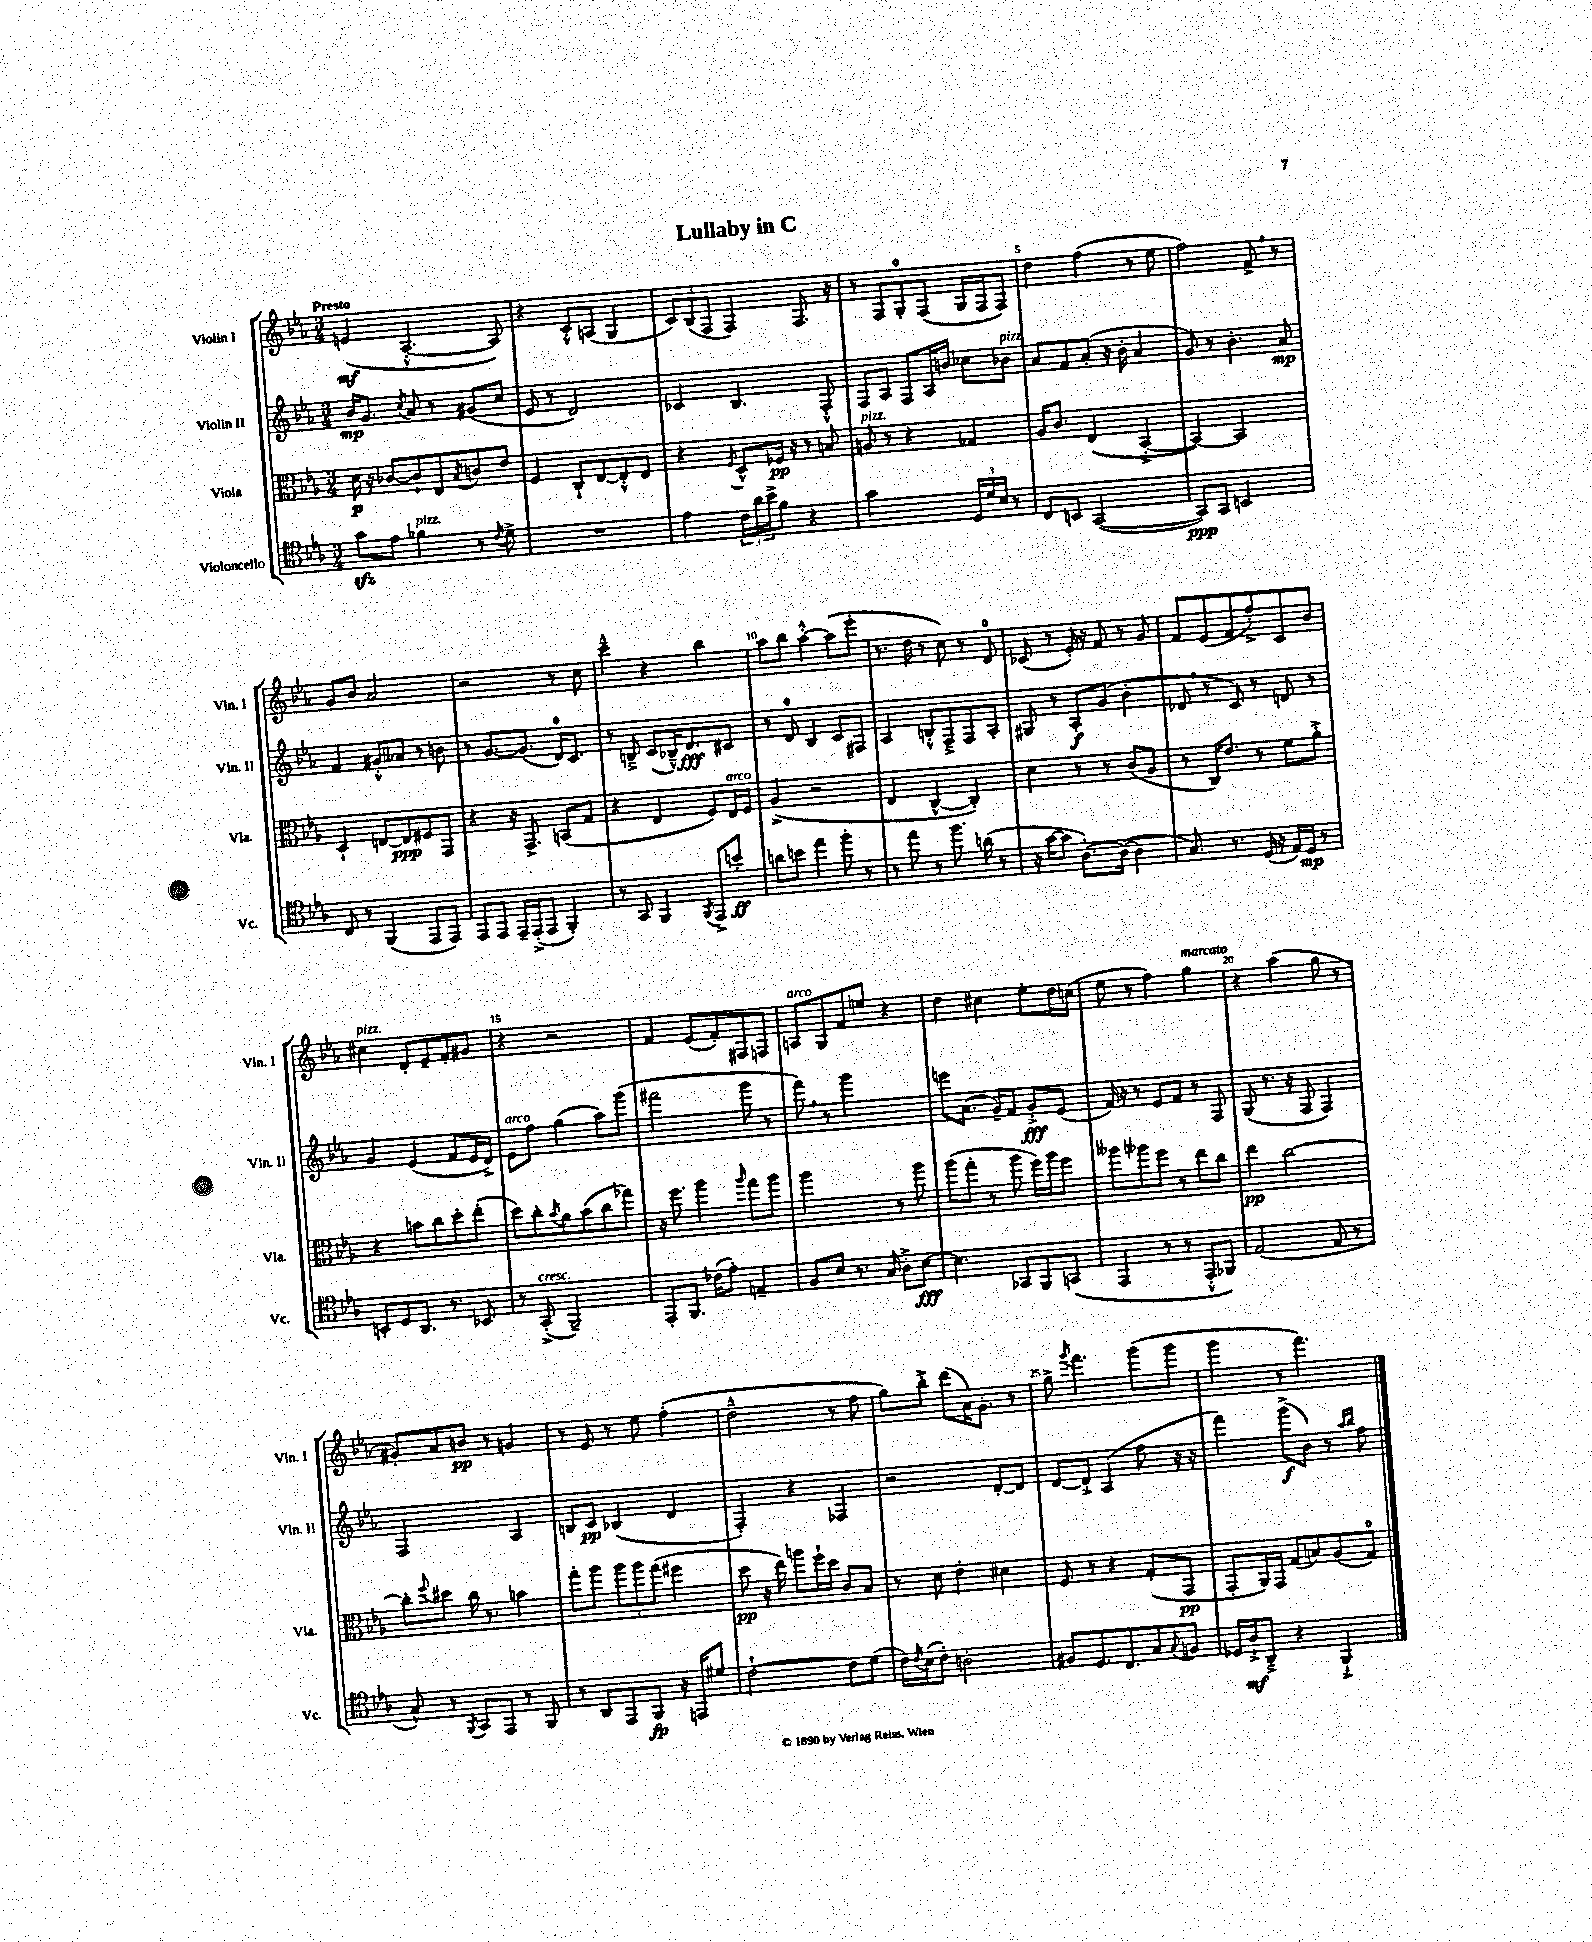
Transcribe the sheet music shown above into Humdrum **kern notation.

**kern	**dynam	**kern	**dynam	**kern	**dynam	**kern	**dynam
*part4	*part4	*part3	*part3	*part2	*part2	*part1	*part1
*staff4	*staff4	*staff3	*staff3	*staff2	*staff2	*staff1	*staff1
*I"Violoncello	*	*I"Viola	*	*I"Violin II	*	*I"Violin I	*
*I'Vc.	*	*I'Vla.	*	*I'Vln. II	*	*I'Vln. I	*
*clefC4	*	*clefC3	*	*clefG2	*	*clefG2	*
*k[b-e-a-]	*	*k[b-e-a-]	*	*k[b-e-a-]	*	*k[b-e-a-]	*
*M3/4	*	*M3/4	*	*M3/4	*	*M3/4	*
=1	=1	=1	=1	=1	=1	=1	=1
!	!	!	!	!	!	!LO:TX:a:B:t=Presto	!
8gzz\L	.	16d\	p	16b-/KL	mp	(4en/	mf
.	.	16r	.	8.g/J	.	.	.
8e-\J	.	[8c-X/L	.	.	.	.	.
.	.	.	.	8qcc/	.	.	.
!LO:TX:a:i:t=pizz.	!	!	!	!	!	!	!
4f-X\	.	8c-`/]	.	8a-/	.	[4.A-'^^/	.
.	.	8E-/	.	8r	.	.	.
.	.	8qB-/	.	.	.	.	.
8r	.	8cn/	.	(8g#X/L	.	.	.
8qc/	.	.	.	.	.	.	.
8d^\	.	8e-/J	.	8cc/J	.	8A-/])	.
=2	=2	=2	=2	=2	=2	=2	=2
2.r	.	4F/	.	8e-/	.	4r	.
.	.	.	.	8r	.	.	.
.	.	8C`/L	.	2d/)	.	8c'^^/L	.
.	.	[8E-/	.	.	.	(8An/J	.
.	.	8E-'^^/]	.	.	.	4G/	.
.	.	8E-/J	.	.	.	.	.
=3	=3	=3	=3	=3	=3	=3	=3
4e-\	.	4r	.	4c-X/	.	12c/L)	.
.	.	.	.	.	.	(12B-/	.
.	.	.	.	.	.	12F/J	.
.	.	8qF/	.	.	.	.	.
24c\LL	.	8D^^/L	.	4.B-/	.	4F/)	.
24a-\	.	.	.	.	.	.	.
24b-^\J	.	.	.	.	.	.	.
8f\J	.	16F-X/Jk	pp	.	.	.	.
.	.	16r	.	.	.	.	.
4r	.	8r	.	.	.	8.F/	.
.	.	8Bn/	.	8F'^^/	.	.	.
.	.	.	.	.	.	16r	.
=4	=4	=4	=4	=4	=4	=4	=4
!	!	!LO:TX:a:i:t=pizz.	!	!	!	!	!
2g\	.	8An/	.	8F/L	.	8r	.
.	.	8r	.	8A-/J	.	8F/L	.
.	.	4r	.	8F/L	.	8G'/	.
.	.	.	.	16A-/L	.	(8F/J	.
.	.	.	.	16bn/JJ	.	.	.
24D/LL	.	4G-X/	.	8cc-X\L	.	16G/LL	.
24d/	.	.	.	.	.	.	.
.	.	.	.	.	.	16F/J	.
24B-/JJ	.	.	.	.	.	.	.
!	!	!	!	!LO:TX:a:i:t=pizz.	!	!	!
8r	.	.	.	8b-X\J	.	8F/J)	.
=5	=5	=5	=5	=5	=5	=5	=5
8C/L	.	16A-/KL	.	8a-/L	.	4dd\	.
.	.	8.c/J	.	.	.	.	.
8BBn/J	.	.	.	8f/	.	.	.
([2GG/	.	(4E-/	.	(8a-'/J	.	(4ff\	.
.	.	.	.	16r	.	.	.
.	.	.	.	16b-'\	.	.	.
.	.	[4BB-'^/	.	4a-/	.	8r	.
.	.	.	.	.	.	8ee-\	.
=6	=6	=6	=6	=6	=6	=6	=6
8GG/L])	ppp	4BB-/_)	.	8g/)	.	2ff\)	.
8GG/J	.	.	.	8r	.	.	.
2BBn/	.	2BB-/]	.	4.b-'\	.	.	.
.	.	.	.	.	.	8f^,/	.
.	.	.	.	8a-/	mp	8r	.
!!LO:LB:g=z
=7	=7	=7	=7	=7	=7	=7	=7
8C/	.	4D`/	.	4f/	.	8g/L	.
8r	.	.	.	.	.	8b-/J	.
(4FF/	.	[8En/L	.	8g#X'^^/L	.	2a-/	.
.	.	8E/]	ppp	8a--X/J	.	.	.
8EE-/L	.	8F#X/	.	8r	.	.	.
8EE-/J)	.	8GG/J	.	8bn\	.	.	.
=8	=8	=8	=8	=8	=8	=8	=8
8EE-/L	.	4r	.	8r	.	2r	.
8EE-/J	.	.	.	[8.g/L	.	.	.
16EE-~/LL	.	16r	.	.	.	.	.
(16EE-'^/J	.	8.GG^/	.	(8.g/J]	.	.	.
8EE-/J	.	.	.	.	.	.	.
4FF'/)	.	(8BBn/L	.	16d/KL)	.	8r	.
.	.	.	.	8.c/J	.	.	.
.	.	8G/J	.	.	.	8cc\	.
=9	=9	=9	=9	=9	=9	=9	=9
8r	.	4r	.	8r	.	4ccc~^^\	.
8GG/	.	.	.	8Bn~^/	.	.	.
4FF/	.	4E-/	.	(8c/L	.	4r	.
.	.	.	.	16B-X~^^/K)	.	.	.
.	.	.	.	8.d/	fff	.	.
8qFF/	.	.	.	.	.	.	.
8EE-^/L	.	8F/L)	.	.	.	4bb-\	.
!	!	!LO:TX:a:i:t=arco	!	!	!	!	!
8bn'/J	ff	16E-/L	.	8c#X/J	.	.	.
.	.	16F/JJ	.	.	.	.	.
=10	=10	=10	=10	=10	=10	=10	=10
8an\L	.	(4A-^/	.	8r	.	8aa-\L	.
8bn\J	.	.	.	8d/	.	8bb-\J	.
4ee-\	.	2r	.	4B-/	.	[4aa-'^^\	.
8ff'\	.	.	.	8c/L	.	(8aa-\L]	.
8r	.	.	.	8F#X/J	.	8eee-'\J	.
=11	=11	=11	=11	=11	=11	=11	=11
8r	.	4E-/	.	4A-/	.	8.r	.
8ee-\	.	.	.	.	.	.	.
.	.	.	.	.	.	16dd\	.
8r	.	[4C^^/	.	8Bn'^^/L	.	8r	.
8.ff\	.	.	.	8F~^/	.	8cc\)	.
.	.	4C'/])	.	8F/	.	8r	.
(16an\	.	.	.	.	.	.	.
8r	.	.	.	8A-'/J	.	8d/	.
=12	=12	=12	=12	=12	=12	=12	=12
16r	.	4d\	.	8G#X/	.	(8c-X/	.
[16g\KL	.	.	.	.	.	.	.
8g\J]	.	.	.	8r	.	8r	.
[8.A-'\L)	.	8r	.	8A-'/L	f	16e-'/)	.
.	.	.	.	.	.	16r	.
.	.	8r	.	(8g/J	.	8f/	.
(16A-\Jk_	.	.	.	.	.	.	.
4A-\]	.	(8c/L	.	4b-'\	.	8r	.
.	.	8A-/J	.	.	.	8g/	.
=13	=13	=13	=13	=13	=13	=13	=13
8.G/)	.	8r	.	8d-X,/	.	8f/L	.
.	.	16C/KL)	.	8r	.	(8e-/	.
8.r	.	8.e-/J	.	.	.	.	.
.	.	.	.	8c/)	.	8f/	.
(16D/	.	8r	.	8r	.	8ff'^/)	.
16r	.	.	.	.	.	.	.
16E-/LL)	.	8f\L	.	8dn/	.	8c/	.
16D/JJ	mp	.	.	.	.	.	.
8r	.	8a-'^\J	.	8r	.	8b-/J	.
!!LO:LB:g=z
=14	=14	=14	=14	=14	=14	=14	=14
!	!	!	!	!	!	!LO:TX:a:i:t=pizz.	!
8BBn'/L	.	4r	.	4g/	.	4cc#X\	.
8D/	.	.	.	.	.	.	.
8.AA-/J	.	8bn\L	.	(4e-/	.	8d'/L	.
.	.	8cc\	.	.	.	8e-~/	.
8.r	.	.	.	.	.	.	.
.	.	8dd'\	.	8f/L	.	8f'/	.
8BB-X/	.	(8ee-'\J	.	16e-/L	.	8g#X/J	.
.	.	.	.	16d^/JJ)	.	.	.
=15	=15	=15	=15	=15	=15	=15	=15
!	!	!	!	!LO:TX:a:i:t=arco	!	!	!
8r	.	8dd\L)	.	8e-\L	.	4r	.
!LO:TX:a:i:t=cresc.	!	!	!	!	!	!	!
(8GG'^/	.	8cc'\	.	8ff\J	.	.	.
.	.	8qb-/	.	.	.	.	.
2FF~/)	.	8a-\	.	(4gg\	.	2r	.
.	.	(8b-\	.	.	.	.	.
.	.	8cc\	.	8aa-\L)	.	.	.
.	.	8gg-X\J)	.	(8ggg\J	.	.	.
=16	=16	=16	=16	=16	=16	=16	=16
8EE-'/L	.	16r	.	2fff#X\	.	4f/	.
.	.	8.ff\	.	.	.	.	.
8.FF/J	.	.	.	.	.	.	.
.	.	4aa-\	.	.	.	(8e-/L	.
(16c-X\KL	.	.	.	.	.	.	.
8e-'\J)	.	.	.	.	.	8f'/)	.
.	.	16qqaa-/	.	.	.	.	.
4En~/	.	8gg\L	.	8ggg\	.	8F#X/	.
.	.	8aa-\J	.	8r	.	8Fn/J	.
=17	=17	=17	=17	=17	=17	=17	=17
!	!	!	!	!	!	!LO:TX:a:i:t=arco	!
8F/L	.	2aa-\	.	8fff,\)	.	8An/L	.
8B-/J	.	.	.	8r	.	8G/	.
8.r	.	.	.	2ggg\	.	8f/	.
.	.	.	.	.	.	8een/J	.
16G/	.	.	.	.	.	.	.
8A-'^\L	.	8r	.	.	.	4r	.
[8B-\J	fff	8aa-\	.	.	.	.	.
=18	=18	=18	=18	=18	=18	=18	=18
4.B-\]	.	(8aa-\L	.	8eeen\L	.	4dd\	.
.	.	8gg'\J	.	(8.a-\J	.	.	.
.	.	8r	.	.	.	4cc#X\	.
.	.	.	.	16g~/KL)	.	.	.
8GG-X/L	.	8aa-\	.	8f/J	.	.	.
8FF/	.	16ff\LL)	.	8g'^/L	fff	8ee-'\L	.
.	.	16aa-\J	.	.	.	.	.
(8GGn/J	.	8ff\J	.	(8e-/J	.	16dd\L	.
.	.	.	.	.	.	(16ccn\JJ	.
=19	=19	=19	=19	=19	=19	=19	=19
4EE-/	.	8aa--X\L	.	16f/)	.	8ee-\	.
.	.	.	.	16r	.	.	.
.	.	8aa-X\	.	8r	.	8r	.
8r	.	8ff\J	.	8e-/L	.	4ff\)	.
8r	.	8r	.	8f/J	.	.	.
!	!	!	!	!	!	!LO:TX:a:i:t=marcato	!
8EE-'^^/L	.	8ee-\L	.	8r	.	4gg\	.
8FF-X/J)	.	8cc\J	.	8F/	.	.	.
=20	=20	=20	=20	=20	=20	=20	=20
(2E-/	.	4ee-\	pp	(8G/	.	4r	.
.	.	.	.	8.r	.	.	.
.	.	[2cc\	.	.	.	(4aa-\	.
.	.	.	.	16r	.	.	.
.	.	.	.	8F/	.	.	.
8E-/	.	.	.	4F/)	.	8gg\	.
8r	.	.	.	.	.	8r	.
!!LO:LB:g=z
=21	=21	=21	=21	=21	=21	=21	=21
8G^^/)	.	8cc'\L]	.	2F/	.	8g#X'/L)	.
.	.	8qqff/	.	.	.	.	.
8r	.	8dd#X\J	.	.	.	8a-/	.
8qFF/	.	.	.	.	.	.	.
8GG/L	.	16cc\	.	.	.	8bn/J	pp
.	.	8.r	.	.	.	.	.
8EE-/J	.	.	.	.	.	8r	.
8r	.	4bn\	.	4A-/	.	4gn/	.
8FF/	.	.	.	.	.	.	.
=22	=22	=22	=22	=22	=22	=22	=22
8r	.	8gg'\L	.	8Bn/L	.	8r	.
8AA-/L	.	8aa-\J	.	8c/J	pp	8e-/	.
8EE-/	.	12aa-\L	.	(4B-X/	.	8r	.
.	.	12aa-\	.	.	.	.	.
8FF/J	fp	.	.	.	.	8ee-\	.
.	.	(12gg\J	.	.	.	.	.
16r	.	4ff#X\	.	4d/	.	(4ff'\	.
16EEn/KL	.	.	.	.	.	.	.
8d#X/J	.	.	.	.	.	.	.
=23	=23	=23	=23	=23	=23	=23	=23
[2c`\	.	8dd\	pp	4F'/)	.	2dd~^^\	.
.	.	16r	.	.	.	.	.
.	.	16ee-\)	.	.	.	.	.
.	.	8aan\L	.	4r	.	.	.
.	.	16ff`\L	.	.	.	.	.
.	.	16dd\JJ	.	.	.	.	.
8c\L]	.	8c/L	.	4F-X/	.	8r	.
(8d\J	.	8B-/J	.	.	.	8ff\	.
=24	=24	=24	=24	=24	=24	=24	=24
16c\LL)	.	8r	.	2r	.	8gg\L)	.
8qc/	.	.	.	.	.	.	.
(16B-\J	.	.	.	.	.	.	.
8c'\J)	.	8d\	.	.	.	8bb-'^\J	.
2An'\	.	4e-'\	.	.	.	(8ddd\L	.
.	.	.	.	.	.	16a-\K)	.
.	.	.	.	.	.	8.g'\J	.
.	.	4d#X\	.	[8d'/L	.	.	.
.	.	.	.	8d/J]	.	8r	.
=25	=25	=25	=25	=25	=25	=25	=25
8F#X/L	.	8F/	.	[8d/L	.	8gg^\	.
.	.	.	.	.	.	8qggg/	.
8.D/	.	8r	.	8d'^/J]	.	4.fff\	.
.	.	4r	.	(4A-/	.	.	.
8.C/	.	.	.	.	.	.	.
8G/	.	(8G'/L	.	8ff\	.	(8ggg\L	.
8qqG/	.	.	.	.	.	.	.
8Fn/J	.	8GG/J	pp	16r	.	8ggg\J	.
.	.	.	.	16r	.	.	.
=26	=26	=26	=26	=26	=26	=26	=26
16D-X/LL	.	8GG'/L	.	4fff\)	.	4ggg\	.
16A-`^/J	mf	.	.	.	.	.	.
8AA-~^/J	.	16AA-/L)	.	.	.	.	.
.	.	16GG/JJ	.	.	.	.	.
4r	.	(8G/L	.	(8ggg^\L	f	8r	.
.	.	8Bn/)	.	8b-\J)	.	4.fff\)	.
4FF`^/	.	(8A-/	.	8r	.	.	.
.	.	.	.	16qqaa-/LL	.	.	.
.	.	.	.	16qqbb-/JJ	.	.	.
.	.	8G/J)	.	8ff\	.	.	.
==	==	==	==	==	==	==	==
*-	*-	*-	*-	*-	*-	*-	*-
